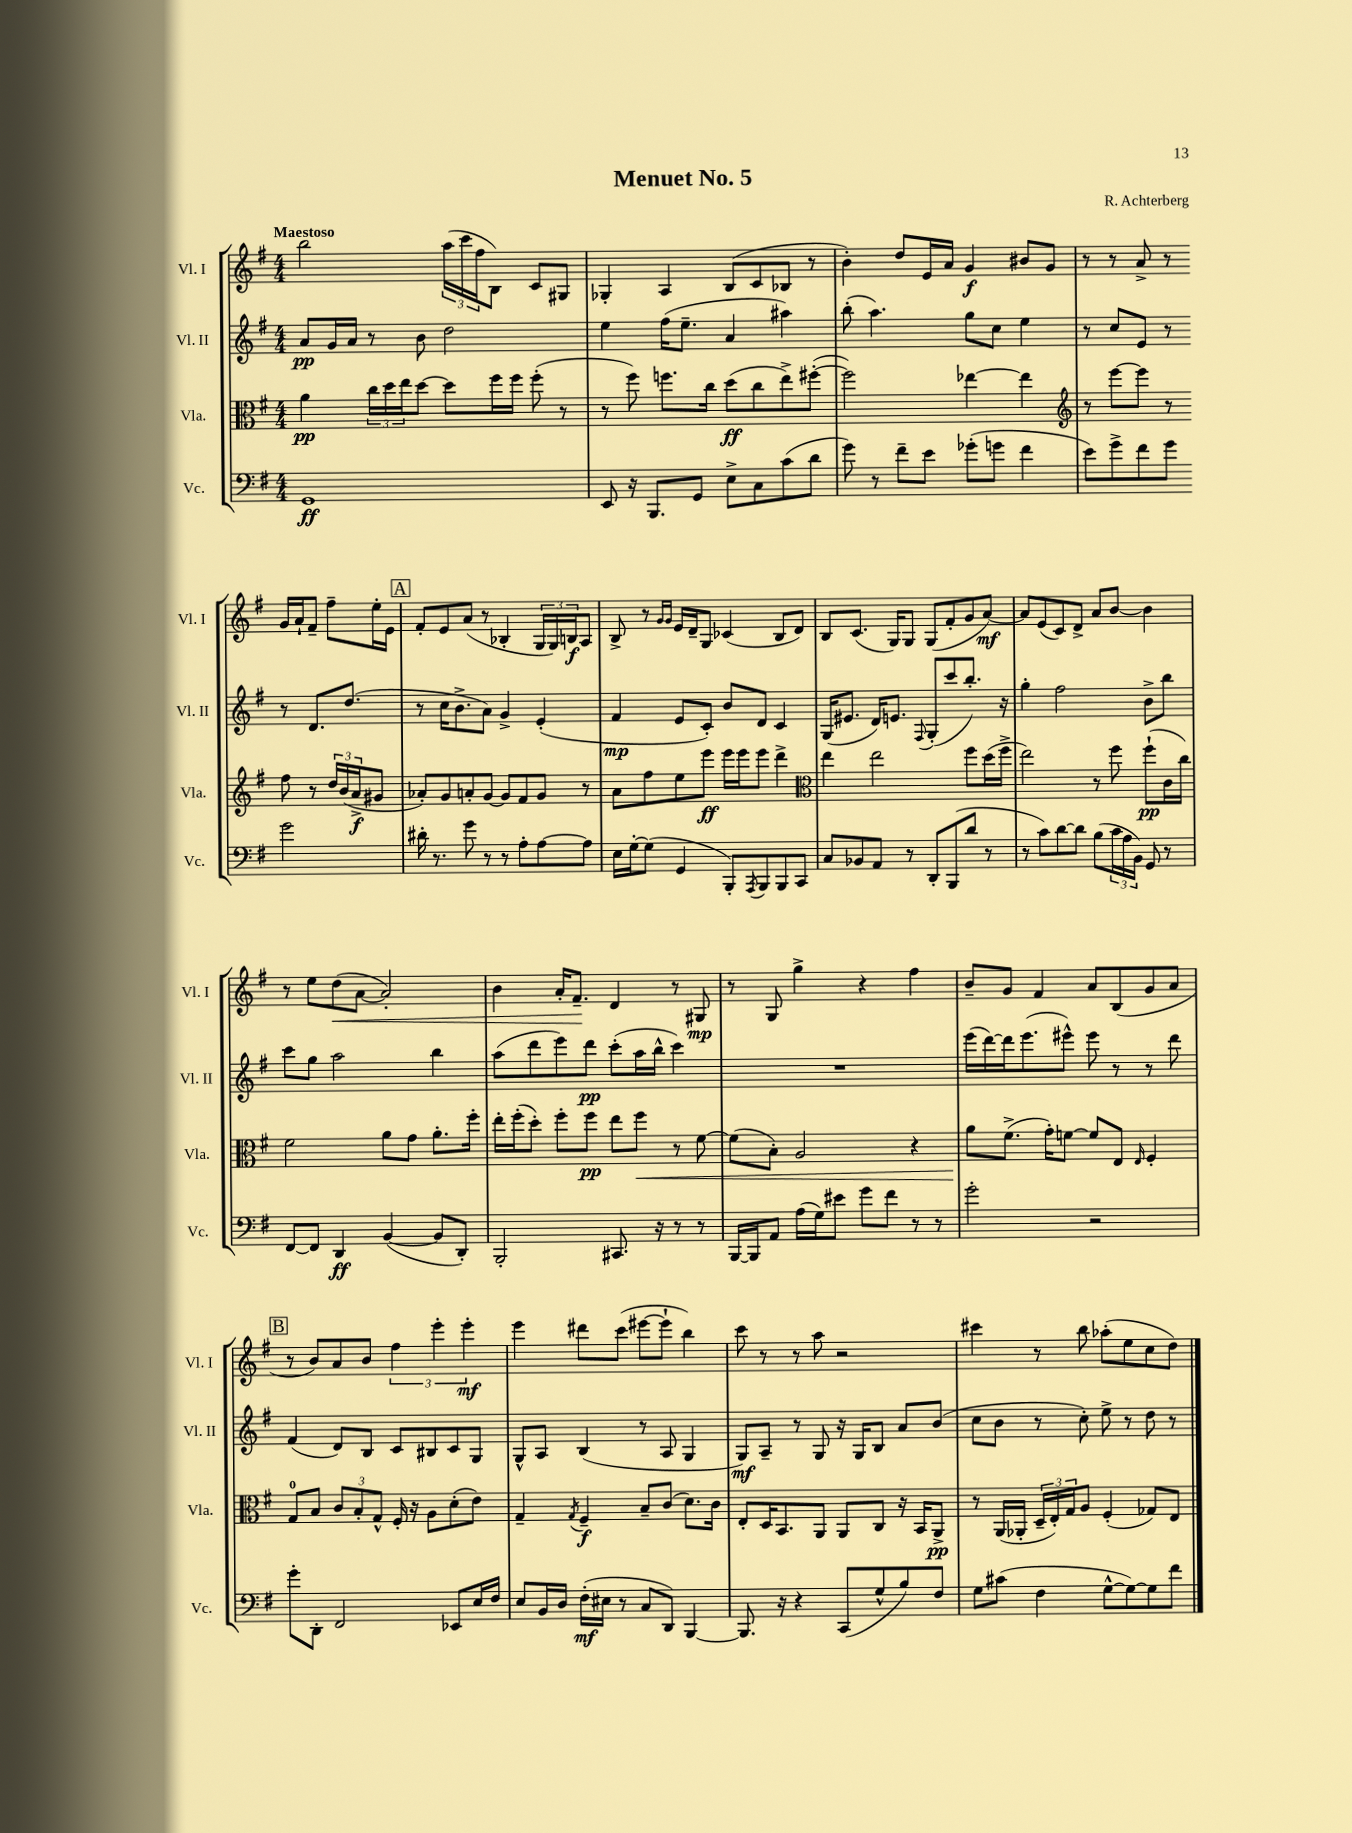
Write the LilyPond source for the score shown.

\header { title = "Menuet No. 5" composer = "R. Achterberg" }
<<
\new StaffGroup <<
\new Staff = "s0" \with { instrumentName = "Vl. I" shortInstrumentName = "Vl. I" } {
    \clef treble \key g \major \numericTimeSignature \time 4/4 \tempo "Maestoso"
    b''2 \tuplet 3/2 { a''16( c'''16 fis''16 } b8) c'8 gis8 |
    ges4-. a4 b8( c'8 bes8 r8 |
    b'4-.) d''8 e'16 a'16 g'4\f bis'8 g'8 |
    r8 r8 a'8-> r8 g'16 a'16-! fis'8-- fis''8-- e''16-. e'16 |
    \mark \markup { \box "A" } fis'8-. e'8 a'8( r8 bes4-. \tuplet 3/2 { g16 g16) b16\f } a8 |
    b8-> r8 \grace { g'16 g'16 } e'16 d'16-- g8 ces'4( b8 d'8) |
    b8 c'8.( g16) g8 g8( fis'8-. g'8 a'8~\mf) |
    a'8 e'8( c'8) d'8-> a'8 b'8~ b'4 |
    r8 e''8 d''8\<( a'8~ a'2-.) |
    b'4 a'16-. fis'8.--\! d'4 r8 gis8\mp |
    r8 g8 g''4-> r4 fis''4 |
    b'8-- g'8 fis'4 a'8 b8( g'8 a'8 |
    \mark \markup { \box "B" } r8 b'8) a'8 b'8 \tuplet 3/2 { fis''4 e'''4-. e'''4-.\mf } |
    e'''4 dis'''8 c'''8( eis'''8~ eis'''8-! b''4) |
    c'''8 r8 r8 a''8 r2 |
    cis'''4 r8 b''8 aes''8-.( e''8 c''8 d''8) \bar "|." |
}
\new Staff = "s1" \with { instrumentName = "Vl. II" shortInstrumentName = "Vl. II" } {
    \clef treble \key g \major \numericTimeSignature \time 4/4
    a'8\pp g'16 a'16 r8 b'8 d''2 |
    e''4 fis''16( e''8.-- a'4 ais''4) |
    b''8-.( a''4.) g''8 c''8 e''4 |
    r8 c''8 e'8 r8 r8 d'8. d''8.( |
    \mark \markup { \box "A" } r8 c''16 b'8.-> a'8) g'4-> e'4-.( |
    fis'4\mp e'8 c'8-.) b'8 d'8 c'4 |
    g16( eis'8. d'16) e'8. \appoggiatura { fis8 } g8-.( c'''8 b''8.-.) r16 |
    g''4-. fis''2 b'8-> b''8 |
    c'''8 g''8 a''2 b''4 |
    a''8( d'''8 e'''8) d'''8\pp c'''8-.( a''16 b''16-^ c'''4) |
    R1 |
    e'''16( d'''16~) d'''16 e'''8.( eis'''8-^) eis'''8 r8 r8 d'''8 |
    \mark \markup { \box "B" } fis'4( d'8) b8 c'8 bis8 c'8 g8 |
    g8-^ a8 b4( r8 a8 g4 |
    g8\mf) a8-- r8 g8 r16 g16 b8 a'8 b'8( |
    c''8 b'8 r8 c''8-.) e''8-> r8 d''8 r8 \bar "|." |
}
\new Staff = "s2" \with { instrumentName = "Vla." shortInstrumentName = "Vla." } {
    \clef alto \key g \major \numericTimeSignature \time 4/4
    a'4\pp \tuplet 3/2 { c''16 d''16 e''16 } d''8~ d''8 fis''16 fis''16 fis''8-.( r8 |
    r8 fis''8) f''8. c''16 d''8\ff( c''8 e''8->) fis''8~-.( |
    fis''2) ees''4~ ees''4 |
    \clef treble r8 e'''8~ e'''8 r8 fis''8 r8 \tuplet 3/2 { d''16 b'16( a'16->\f } gis'8 |
    \mark \markup { \box "A" } aes'8-.) g'8 a'8-. g'8~ g'8 fis'8 g'8 r8 |
    a'8 fis''8 e''8 e'''8\ff e'''16 e'''16 e'''8 d'''4-> |
    \clef alto e''4 e''2 fis''8 d''16( fis''16-> |
    e''2) r8 fis''8 fis''8-!\pp( c'16 c''16) |
    fis'2 a'8 g'8 a'8.-. fis''16-. |
    e''16-. fis''16-.( d''8-.) fis''8-. fis''8\pp e''8 fis''8\< r8 fis'8~ |
    fis'8( b8-.) a2 r4 |
    a'8\! fis'8.->( g'16-.) f'8~ f'8 e8 \grace { e16 } fis4-. |
    \mark \markup { \box "B" } g8-0 b8 \tuplet 3/2 { c'8 b8-. g8-^ } fis16-. r16 a8 d'8-.( e'8) |
    g4-- \acciaccatura { g8 } fis4--\f b8-- c'8( d'8.) c'16 |
    e8-. d16 b,8. a,8 a,8 c8 r16 b,16 a,8->\pp |
    r8 a,16( aes,16-. \tuplet 3/2 { d16-- e16-.) g16 } a8 fis4-.( ges8) e8 \bar "|." |
}
\new Staff = "s3" \with { instrumentName = "Vc." shortInstrumentName = "Vc." } {
    \clef bass \key g \major \numericTimeSignature \time 4/4
    g,1\ff |
    e,8 r16 b,,8. g,8 e8-> c8 c'8( d'8 |
    g'8) r8 fis'8-- e'8 ges'8-.( g'8 fis'4 |
    e'8) g'8-> fis'8 g'8 g'2 |
    \mark \markup { \box "A" } dis'16-. r8. g'8 r8 r8 a8-. a8~ a8 |
    e16 g16~-. g8( g,4 b,,8-.) \acciaccatura { a,,8 } b,,8 b,,8 c,8 |
    c8 bes,8 a,8 r8 d,8-. b,,8( d'8 r8 |
    r8 c'8) d'8~ d'8 b8( \tuplet 3/2 { c'16 a16 b,16) } g,8 r8 |
    fis,8~ fis,8 d,4\ff b,4~( b,8 d,8-.) |
    b,,2-. cis,8. r16 r8 r8 |
    b,,16~ b,,16 a,8 a16( g16) eis'8 g'8 fis'8 r8 r8 |
    g'2-. r2 |
    \mark \markup { \box "B" } g'8-. d,8-. fis,2 ees,8 e16 fis16 |
    e8 b,16 d16 fis16-.\mf( eis16 r8 c8 d,8) b,,4~ |
    b,,8. r16 r4 c,8( g8-^ b8) fis8 |
    g8 cis'8( fis4 g8~-^ g8~) g8 fis'8 \bar "|." |
}
>>
>>
\layout { \context { \Score \remove "Bar_number_engraver" } }
